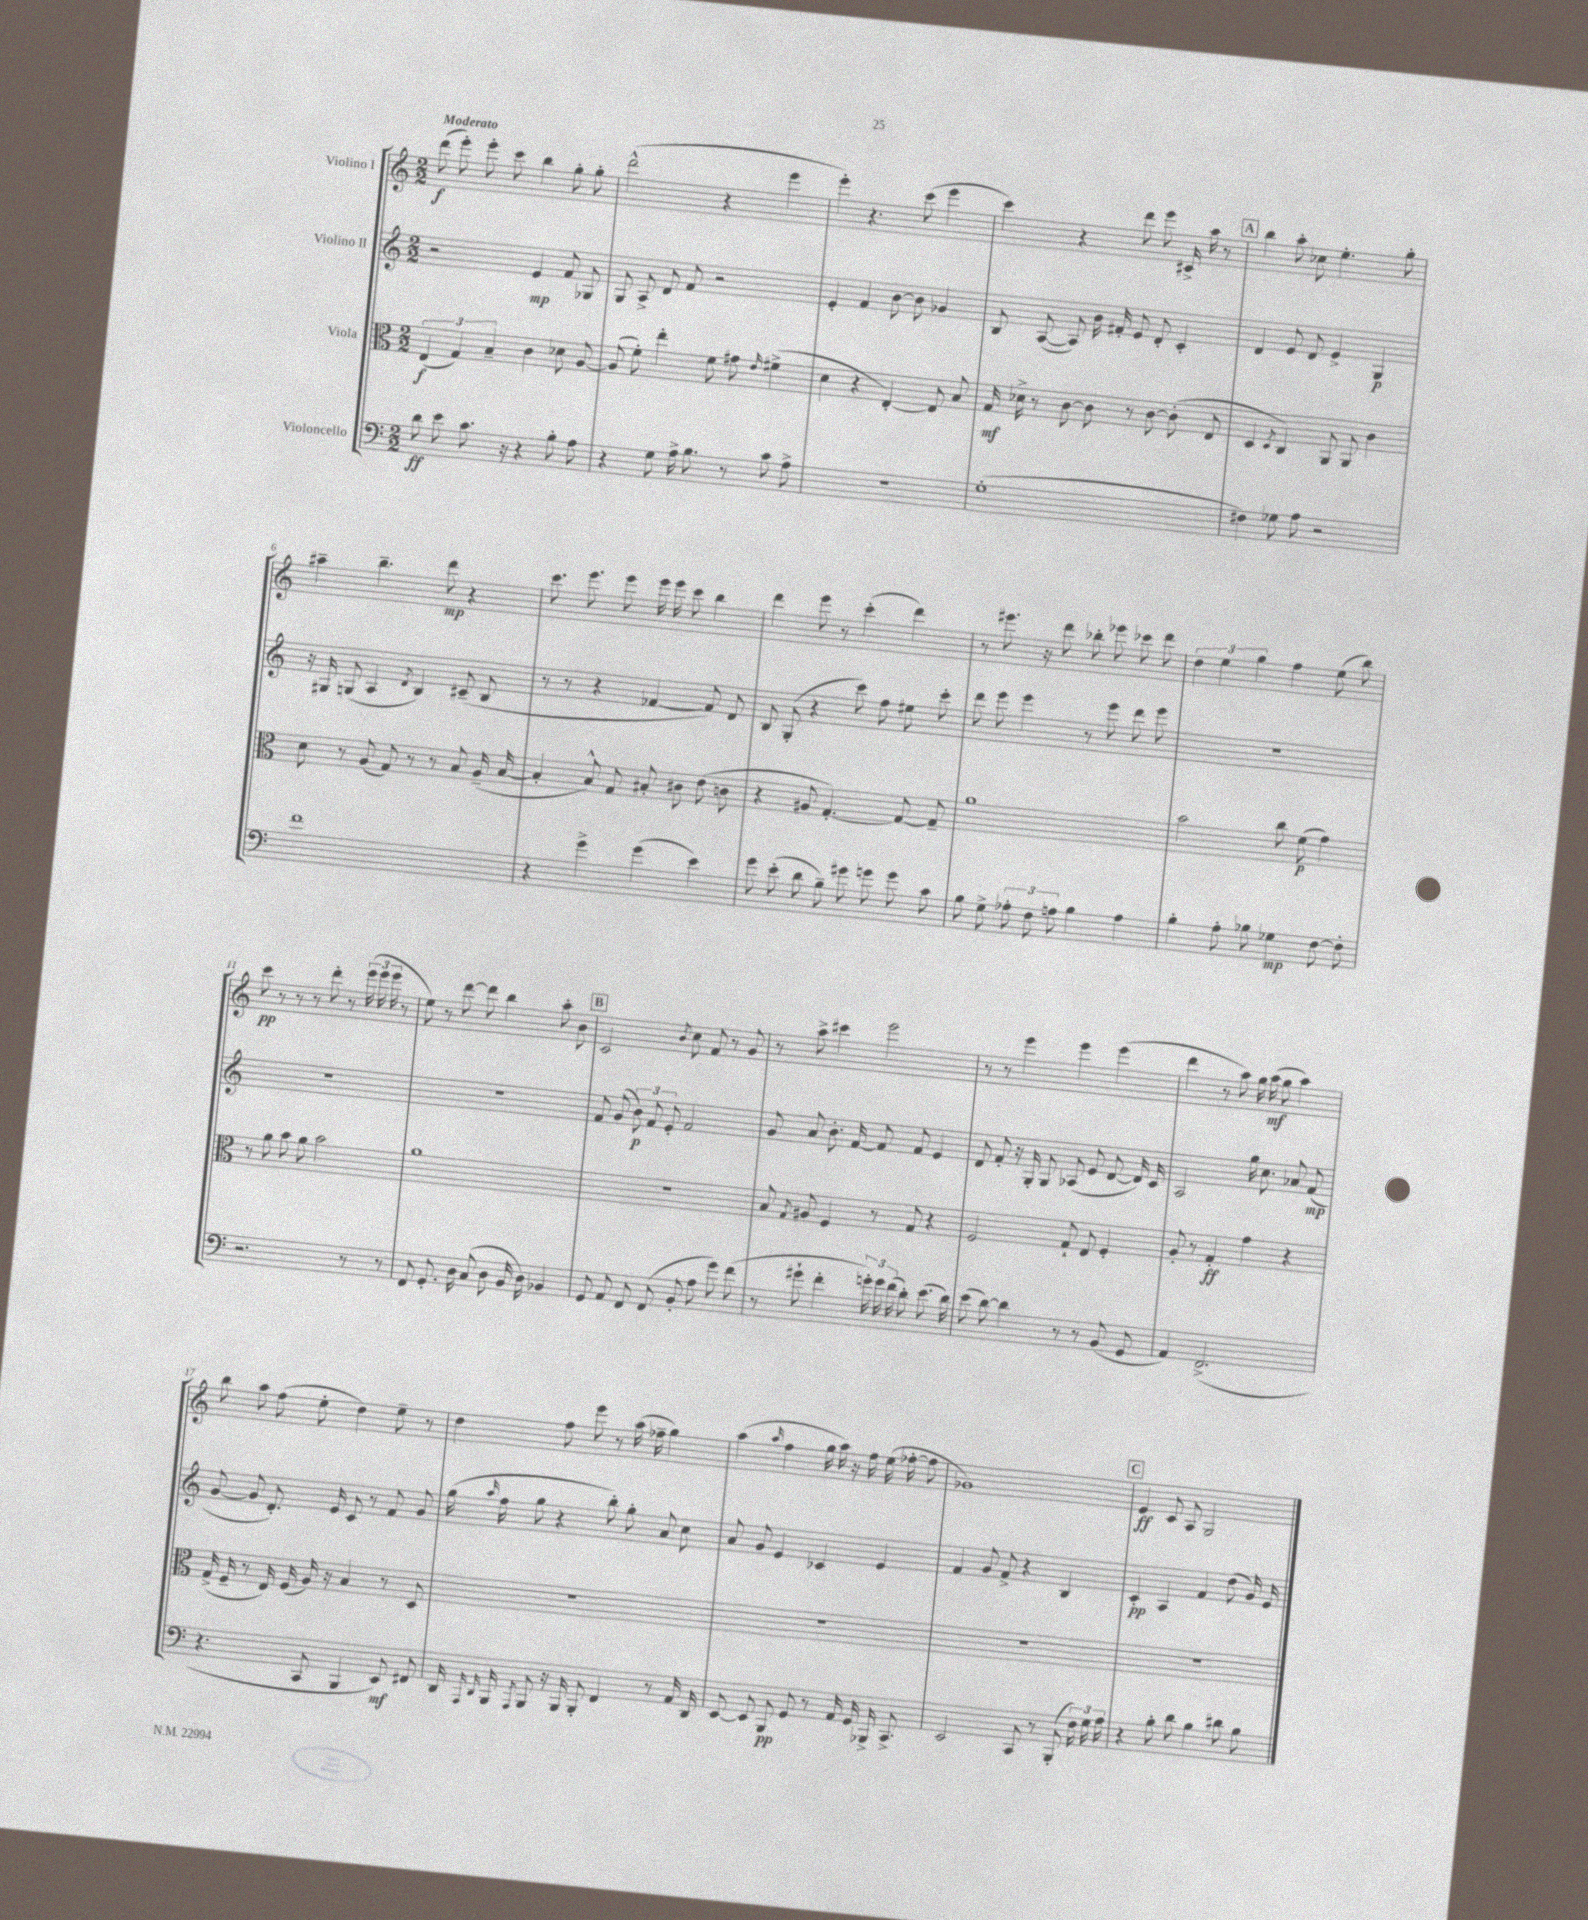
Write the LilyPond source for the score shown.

<<
\new StaffGroup <<
\new Staff = "s0" \with { instrumentName = "Violino I" } {
    \clef treble \key c \major \numericTimeSignature \time 2/2 \tempo "Moderato"
    \autoBeamOff d'''8\f( e'''8-.) e'''8-. c'''8 b''4 g''8-. g''8-. |
    d'''2-^( r4 e'''4 |
    e'''4-.) r4. c'''8( e'''4 |
    c'''4) r4 d'''8 e'''8 cis'16-> a''16 r8 |
    \mark \markup { \box "A" } b''4 a''8-. ces''8 e''4.-. g''8-. |
    ais''4-- b''4.-- d'''8\mp r4 |
    c'''8. e'''8. e'''8 e'''16 e'''16 c'''8 b''4 |
    d'''4 e'''8 r8 c'''4-.( d'''4) |
    r8 eis'''8. r16 d'''8 bes''8-. ees'''8 ces'''8 d'''8 |
    \tuplet 3/2 { d''4 e''4 g''4 } f''4 e''8( b''8) |
    c'''8\pp r8 r8 r8 d'''8-. r8 \tuplet 3/2 { e'''16( e'''16 e'''16 } r8 |
    e''8) r8 d'''8~ d'''8 b''4 a''8-. b'8 |
    \mark \markup { \box "B" } c'2 \acciaccatura { b'8 } c''8 f'8 r8 g'8 |
    r8 a''8-> cis'''4 e'''2 |
    r8 r8 e'''4 e'''4 e'''4( |
    d'''4 r8 a''8) g''16 a''16\mf( g''8 a''4) |
    b''8 a''8 f''8( e''8-. d''4) e''8-- r8 |
    d''4 f''8 e'''8 r8 a''16( fes''16-- g''4) |
    a''4( \grace { a''16 } f''4 g''16 a''16) r16 f''16 e''16( fes''16~-. fes''8 |
    ges'1) |
    \mark \markup { \box "C" } e'4\ff c'8 a8 g2 \bar "|." |
}
\new Staff = "s1" \with { instrumentName = "Violino II" } {
    \clef treble \key c \major \numericTimeSignature \time 2/2
    \autoBeamOff r2 e'4\mp f'8 ges8 |
    g8 a8-> d'8 f'8 r2 |
    e'4-. f'4 b'8~ b'8 ges'4 |
    b8 a8~( a8) b'16 fis'16-. e'8 d'8-. c'4-. |
    \mark \markup { \box "A" } d'4 e'8 d'8 e'4-> g4\p |
    r16 gis16 g8( a4 \acciaccatura { d'8 } b4) cis'8--( b8 |
    r8 r8 r4 fes'4~ fes'8) d'8 |
    b8 g8-.( r4 c'''8) f''8 eis''8 c'''8-. |
    d'''8 e'''8 e'''4 r8 e'''8 d'''8 e'''8 |
    R1 |
    R1 |
    R1 |
    \mark \markup { \box "B" } f'8 g'8( \tuplet 3/2 { b'8\p) f'8 e'8-. } f'2 |
    g'8 a'8 b'8.-. f'16~ f'8 f'8 e'4 |
    d'8 f'8-. r16 g16-. g8 aes8( e'8 d'8~ d'16) c'16 |
    a2 g''16 c''8. aes'8 f'8\mp( |
    g'8~ g'8 d'8.-.) e'16 c'8 r8 f'8 g'8 |
    g''16( \grace { a''16 } f''16 g''8 r4 b''8-.) g''8-. a'8 c''8 |
    a'8 g'8 e'4 ces'4 e'4 |
    f'4 g'8 f'8-> r4 b4 |
    \mark \markup { \box "C" } c'4-.\pp a4 f'4 d''8( g'16) e'16 \bar "|." |
}
\new Staff = "s2" \with { instrumentName = "Viola" } {
    \clef alto \key c \major \numericTimeSignature \time 2/2
    \autoBeamOff \tuplet 3/2 { e4\f( g4) b4-- } c'4 des'8 a8~ |
    a8( f'8-.) e''4-. f'8 gis'8 \grace { e'16 } fis'4->( |
    d'4 r4 e4~-.) e8 b8 |
    g16\mf des'16-> r8 c'8~ c'8 r8 c'8~ c'8-.( e8 |
    \mark \markup { \box "A" } d4 \acciaccatura { d8 } c4) a,8 a,8 c'4 |
    d'8 r8 a8( g8) r8 r8 b8 a16--( b16~ |
    b4-. b8-^) g8 bis8-. cis'8 e'8( c'8 |
    r4 ais8 g4.~-.) g8~ g8-- |
    a'1 |
    b'2 c''8 f'8\p( g'4) |
    r8 a'8 b'8 a'8 b'2 |
    a'1 |
    \mark \markup { \box "B" } R1 |
    b8 \acciaccatura { g8 } ais8 f4 r8 g8 r4 |
    f2 g8-! e8 f4-. |
    a8-. r8 g4-.\ff g'4 r4 |
    g16->( f16-- r8 e16) f16( a16) r16 b4 r8 d8 |
    R1 |
    R1 |
    R1 |
    \mark \markup { \box "C" } R1 \bar "|." |
}
\new Staff = "s3" \with { instrumentName = "Violoncello" } {
    \clef bass \key c \major \numericTimeSignature \time 2/2
    \autoBeamOff d'8\ff e'8 c'8. r16 r4 b8-. a8 |
    r4 g8 a16-> b8. r8 c'8 a8-> |
    R1 |
    g1-.( |
    \mark \markup { \box "A" } fis4) ges8 a8 r2 |
    f'1 |
    r4 g'4-> g'4( e'4) |
    g'8 e'8-.( d'8 b8--) gis'8 g'8 g'8 c'8 |
    b8 g8-> \tuplet 3/2 { aes8-. f8 a8 } b4 a4 |
    b4-. a8-. bes8 ges4\mp f8~ f8-. |
    r2. r8 r8 |
    f,8 g,8.-. d16 c8( d8 b,16 d16) bes,4 |
    \mark \markup { \box "B" } g,8 a,8 f,8 f,8( b,8-. a8 g'8) f'8( |
    r8 gis'8-! f'4-. \tuplet 3/2 { g'16-.) g'16 f'16( } d'8-.) e'8.( d'16) |
    e'8( d'8~) d'4 r8 r8 b,8( g,8 |
    a,4) f,2.->( |
    r4. c,8 b,,4 e,8\mf) fis,8 |
    d,16 \grace { a,,16 d,16 } b,,16 \acciaccatura { a,,8 } b,,8 r16 b,,16 b,,8-. f,4 r8 a,16 d,16 |
    e,8~ e,8 b,,8\pp g,8 r8 a,16 g,16 bes,,16-> c,8.-> |
    e,2 c,8 r8 b,,8-.( \tuplet 3/2 { f16) g16 a16 } |
    \mark \markup { \box "C" } r4 b8-. d'8 b4 dis'8 b8 \bar "|." |
}
>>
>>
